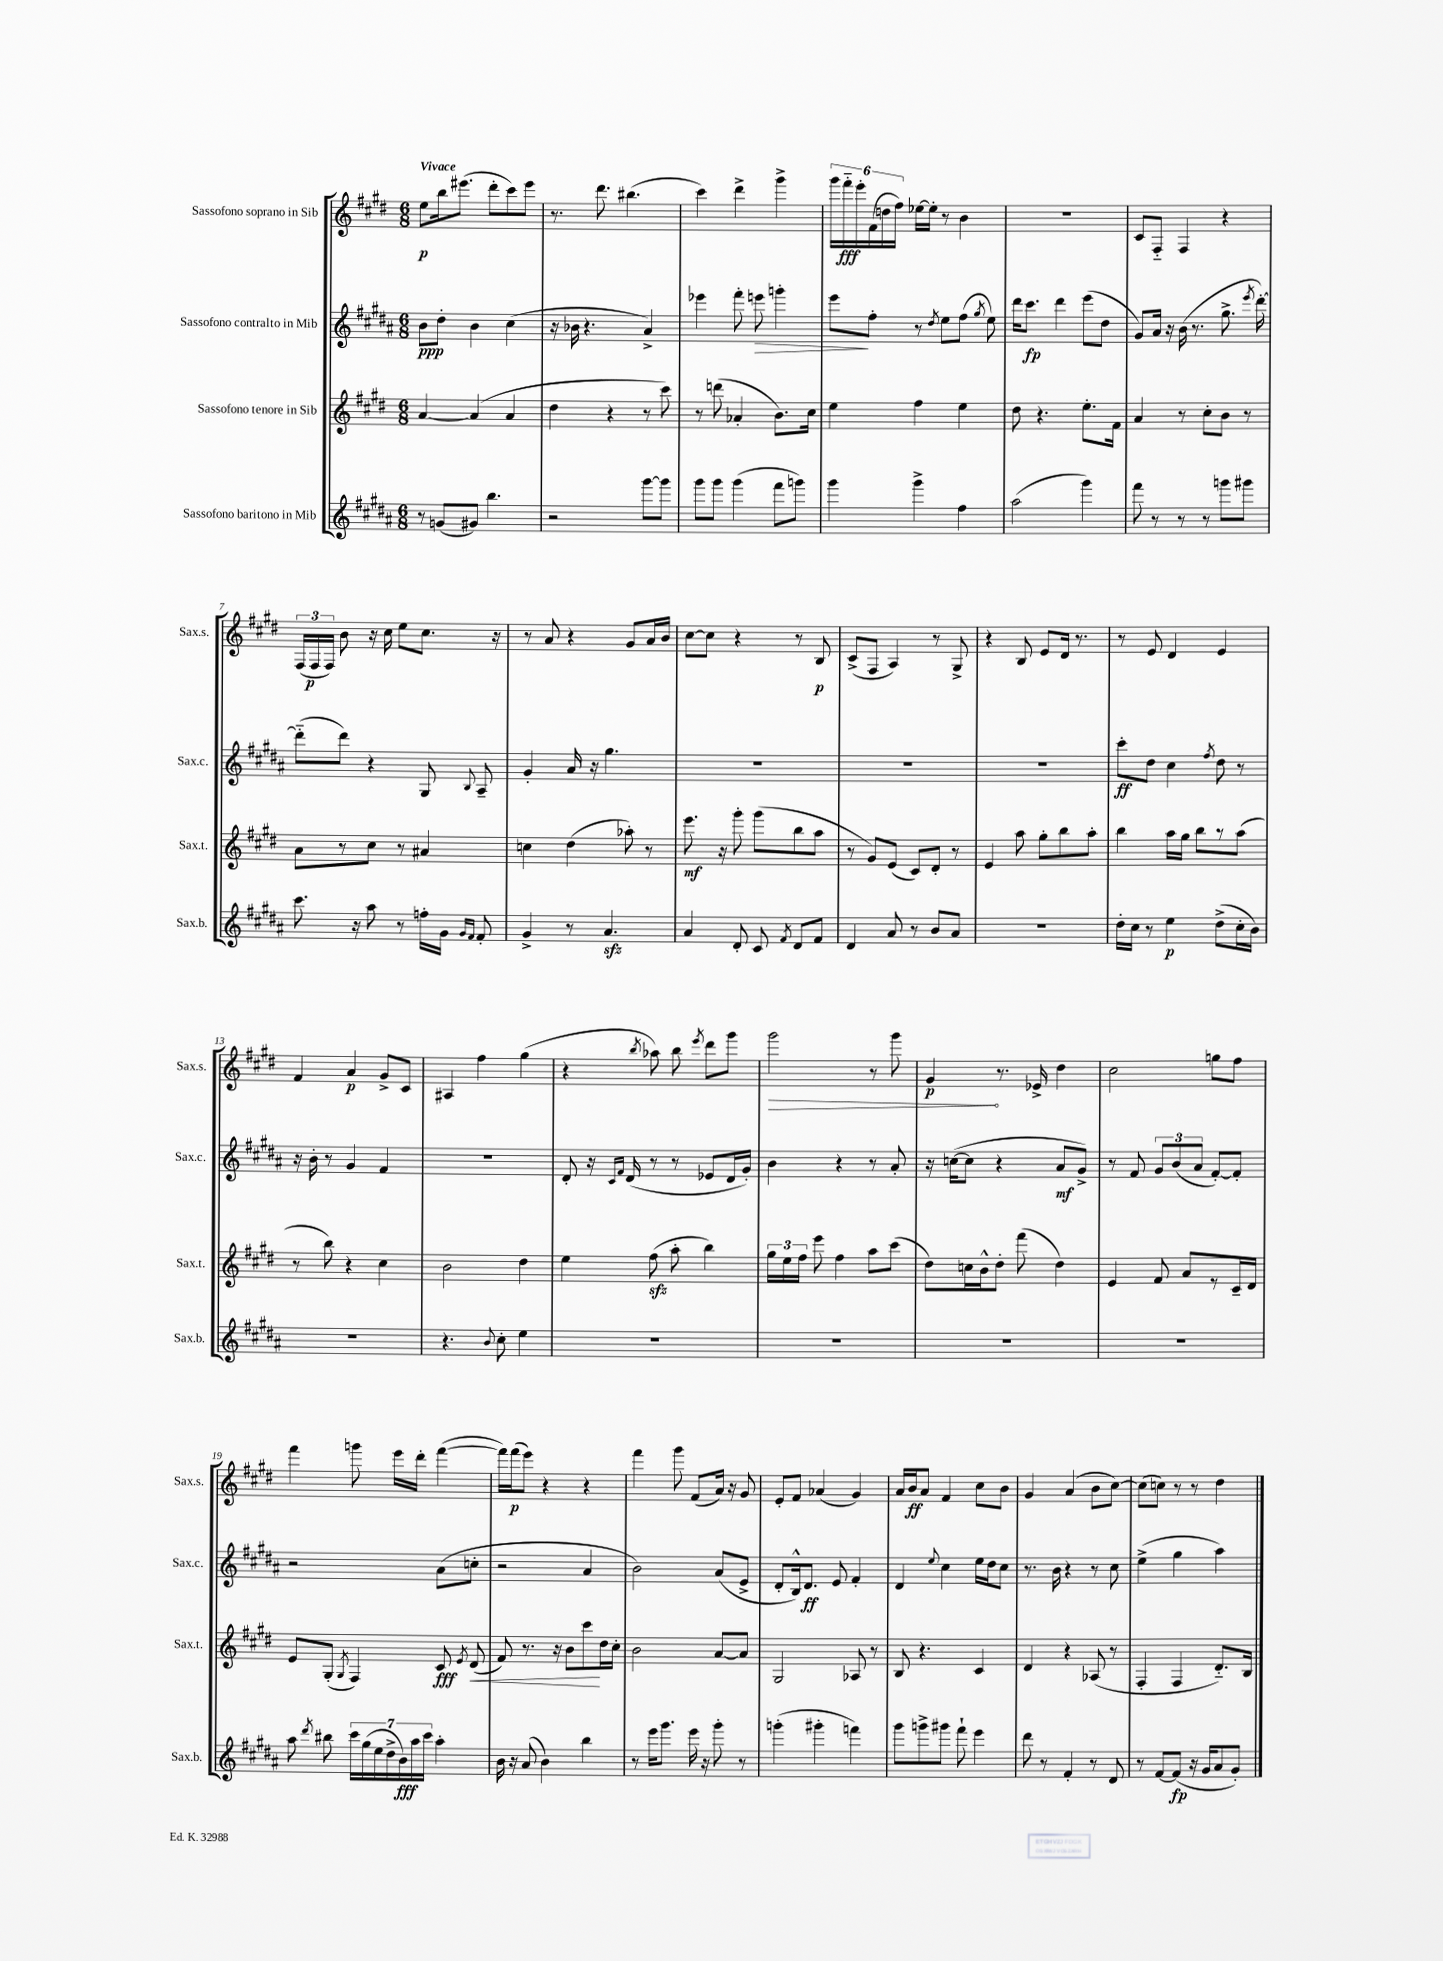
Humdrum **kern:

**kern	**kern	**kern	**kern
*staff4	*staff3	*staff2	*staff1
*clefG2	*clefG2	*clefG2	*clefG2
*k[f#c#g#d#a#]	*k[f#c#g#d#]	*k[f#c#g#d#a#]	*k[f#c#g#d#]
*M6/8	*M6/8	*M6/8	*M6/8
8r	[4a	8b	8ee
(8g	.	8dd#'	16bb
.	.	.	(8.eee#
8g#)	(4a]	4b	.
4.bb	.	.	8ddd#'
.	4a	(4cc#	8ccc#)
.	.	.	8eee#
=	=	=	=
2r	4dd#	16r	8.r
.	.	16b-	.
.	.	4.r	.
.	.	.	8.ddd#
.	4r	.	.
.	.	.	(4.bb#
[8ggg#	8r	4a#^)	.
8ggg#]	8ccc#)	.	.
=	=	=	=
8ggg#	8r	4eee-	4ccc#)
8ggg#	(8ddd	.	.
(4ggg#	4a-'	8fff#'	4ddd#^
.	.	8eee	.
8fff#	8.b)	4ggg'	4ggg#^
8ggg)	.	.	.
.	16cc#	.	.
=	=	=	=
4ggg#	4ee	8eee	24ggg#
.	.	.	24fff#'~
.	.	.	24eee'
.	.	8ff#'	(24f#
.	.	.	24dd
.	.	.	24ff#)
4ggg#^	4ff#	8r	[16ee-
.	.	.	16ee-']
.	.	8qdd#	.
.	.	8ee	8r
4ff#	4ee	(8ff#	4b
.	.	8qgg#	.
.	.	8ee)	.
=	=	=	=
(2aa#	8dd#	16ddd#	2.r
.	.	8.ccc#	.
.	4.r	.	.
.	.	4ddd#	.
4ggg#)	8.ee'	(8eee	.
.	.	8dd#	.
.	16f#	.	.
=	=	=	=
8fff#	4a	8g#)	8c#
8r	.	16a#	8F#'~
.	.	16r	.
8r	8r	(16b	4F#
.	.	8.r	.
8r	8cc#'	.	.
8ggg	8b	8.gg#^	4r
8ggg#	8r	.	.
.	.	8qeee	.
.	.	[16ddd#')	.
=	=	=	=
8.ccc#	8a	(8ddd#'~]	(24F#
.	.	.	24F#
.	.	.	24F#)
.	8r	8ddd#)	8b
16r	.	.	.
8aa#	8cc#	4r	16r
.	.	.	16cc#
8r	8r	.	8ee
16ff'	4a#	8G#	8.cc#
16g#	.	.	.
16qqg#	.	.	.
16qqf#	.	8qqB	.
8f#'	.	8A#~	.
.	.	.	16r
=	=	=	=
4g#^	4cc	4g#'	8r
.	.	.	8a
8r	(4dd#	16a#	4r
.	.	16r	.
4.a#	.	4.gg#	.
.	8aa-')	.	8g#
.	8r	.	16a
.	.	.	16b
=	=	=	=
4a#	8.eee	2.r	[8cc#
.	.	.	8cc#]
.	16r	.	.
8d#'	8ggg#'	.	4r
8c#	(8ggg#	.	.
8qf#	.	.	.
8d#	8bb	.	8r
8f#	8aa	.	8B
=	=	=	=
4d#	8r	2.r	(8c#^
.	8g#)	.	8F#
8a#	(8e	.	4A)
8r	8c#)	.	.
8b	8d#'	.	8r
8a#	8r	.	8G#^
=	=	=	=
2.r	4e	2.r	4r
.	8aa	.	8B
.	8gg#'	.	8e
.	8bb	.	16d#
.	.	.	8.r
.	8aa'	.	.
=	=	=	=
16dd#'	4bb	8ccc#'	8r
16cc#	.	.	.
8r	.	8dd#	8e
4ee	16aa	4cc#	4d#
.	16gg#	.	.
.	8bb	.	.
.	.	8qff#	.
(8dd#^	8r	8dd#	4e
16cc#'	(8aa	8r	.
16b)	.	.	.
=	=	=	=
2.r	8r	16r	4f#
.	.	16b'	.
.	8bb)	8r	.
.	4r	4g#	4a
.	4cc#	4f#	8g#^
.	.	.	8c#
=	=	=	=
4.r	2b	2.r	4A#
.	.	.	4ff#
8qqb	.	.	.
8cc#'	.	.	.
4ee	4dd#	.	(4gg#
=	=	=	=
2.r	4ee	8d#'	4r
.	.	16r	.
.	.	16qqc#	.
.	.	16qqf#	.
.	.	(16d#	.
.	.	.	8qbb
.	(8ff#	8r	8aa-)
.	8aa'	8r	8bb
.	.	.	8qeee
.	4bb)	8e-	8ddd#
.	.	16d#	8ggg#
.	.	16g#')	.
=	=	=	=
2.r	24gg#	4b	2ggg#
.	24ee	.	.
.	24ff#	.	.
.	8eee	.	.
.	4ff#	4r	.
.	8aa	8r	8r
.	(8ccc#	8a#'	8ggg#
=	=	=	=
2.r	8dd#)	16r	4g#
.	.	([16cc	.
.	16cc	8cc]	.
.	16b^^	.	.
.	8dd#'	4r	8.r
.	(8fff#	.	.
.	.	.	16e-^
.	4dd#)	8a#	4dd#
.	.	8g#^)	.
=	=	=	=
2.r	4e	8r	2cc#
.	.	8f#	.
.	8f#	12g#	.
.	.	(12b	.
.	8a	.	.
.	.	12a#	.
.	8r	[8f#')	8gg
.	16c#~	8f#']	8ff#
.	16d#	.	.
=	=	=	=
8aa#	8e	2r	4fff#
8qddd#	.	.	.
8bb#	(8G#'	.	.
.	8qG#	.	.
28ccc#	4F#)	.	8ggg
(28gg#	.	.	.
28ee	.	.	.
28dd#^	.	.	.
.	.	.	16eee
28b)	.	.	.
28aa#	.	.	.
.	.	.	16ddd#'
28ccc#	.	.	.
4aa#'	8c#	(8a#	([4fff#
.	8qe	.	.
.	(8d#	8cc'	.
=	=	=	=
16b	8f#)	2r	16fff#])
16r	.	.	(16fff#
(8a#	8.r	.	8eee)
4b)	.	.	4r
.	16r	.	.
.	8b	.	.
4bb	8ccc#	4a#	4r
.	16dd#	.	.
.	16cc#'	.	.
=	=	=	=
8r	2b	2b)	4fff#
16eee	.	.	.
8.ggg#	.	.	.
.	.	.	8ggg#
16eee	.	.	(8f#
16r	.	.	.
8ggg#'	[8a	(8a#	16a)
.	.	.	16r
8r	8a]	8e^	8g#
=	=	=	=
(4ggg'	2G#	8d#'	8e'
.	.	16B^^)	8f#
.	.	8.d#	.
4ggg#'	.	.	(4a-
.	.	8e	.
4fff)	8A-	4f#'	4g#)
.	8r	.	.
=	=	=	=
8ggg#	8B	4d#	16a
.	.	.	16b
8ggg^	4.r	.	8a
.	.	8qqee	.
8ggg#	.	4cc#	4f#
8fff#`	.	.	.
4eee	4c#	16ee	8cc#
.	.	16dd#	.
.	.	8cc#	8b
=	=	=	=
8ddd#	4d#	8.r	4g#
8r	.	.	.
.	.	16b	.
4f#'	4r	4r	(4a
8r	(8A-	8r	8b
8d#	8r	8cc#	[8cc#)
=	=	=	=
8r	4F#'	(4ee^	(8cc#]
[8f#	.	.	8cc)
(8f#]	4F#	4gg#	8r
16r	.	.	8r
16g#	.	.	.
8a#	8.d#'~)	4aa#)	4dd#
8g#')	.	.	.
.	16B	.	.
==	==	==	==
*-	*-	*-	*-
